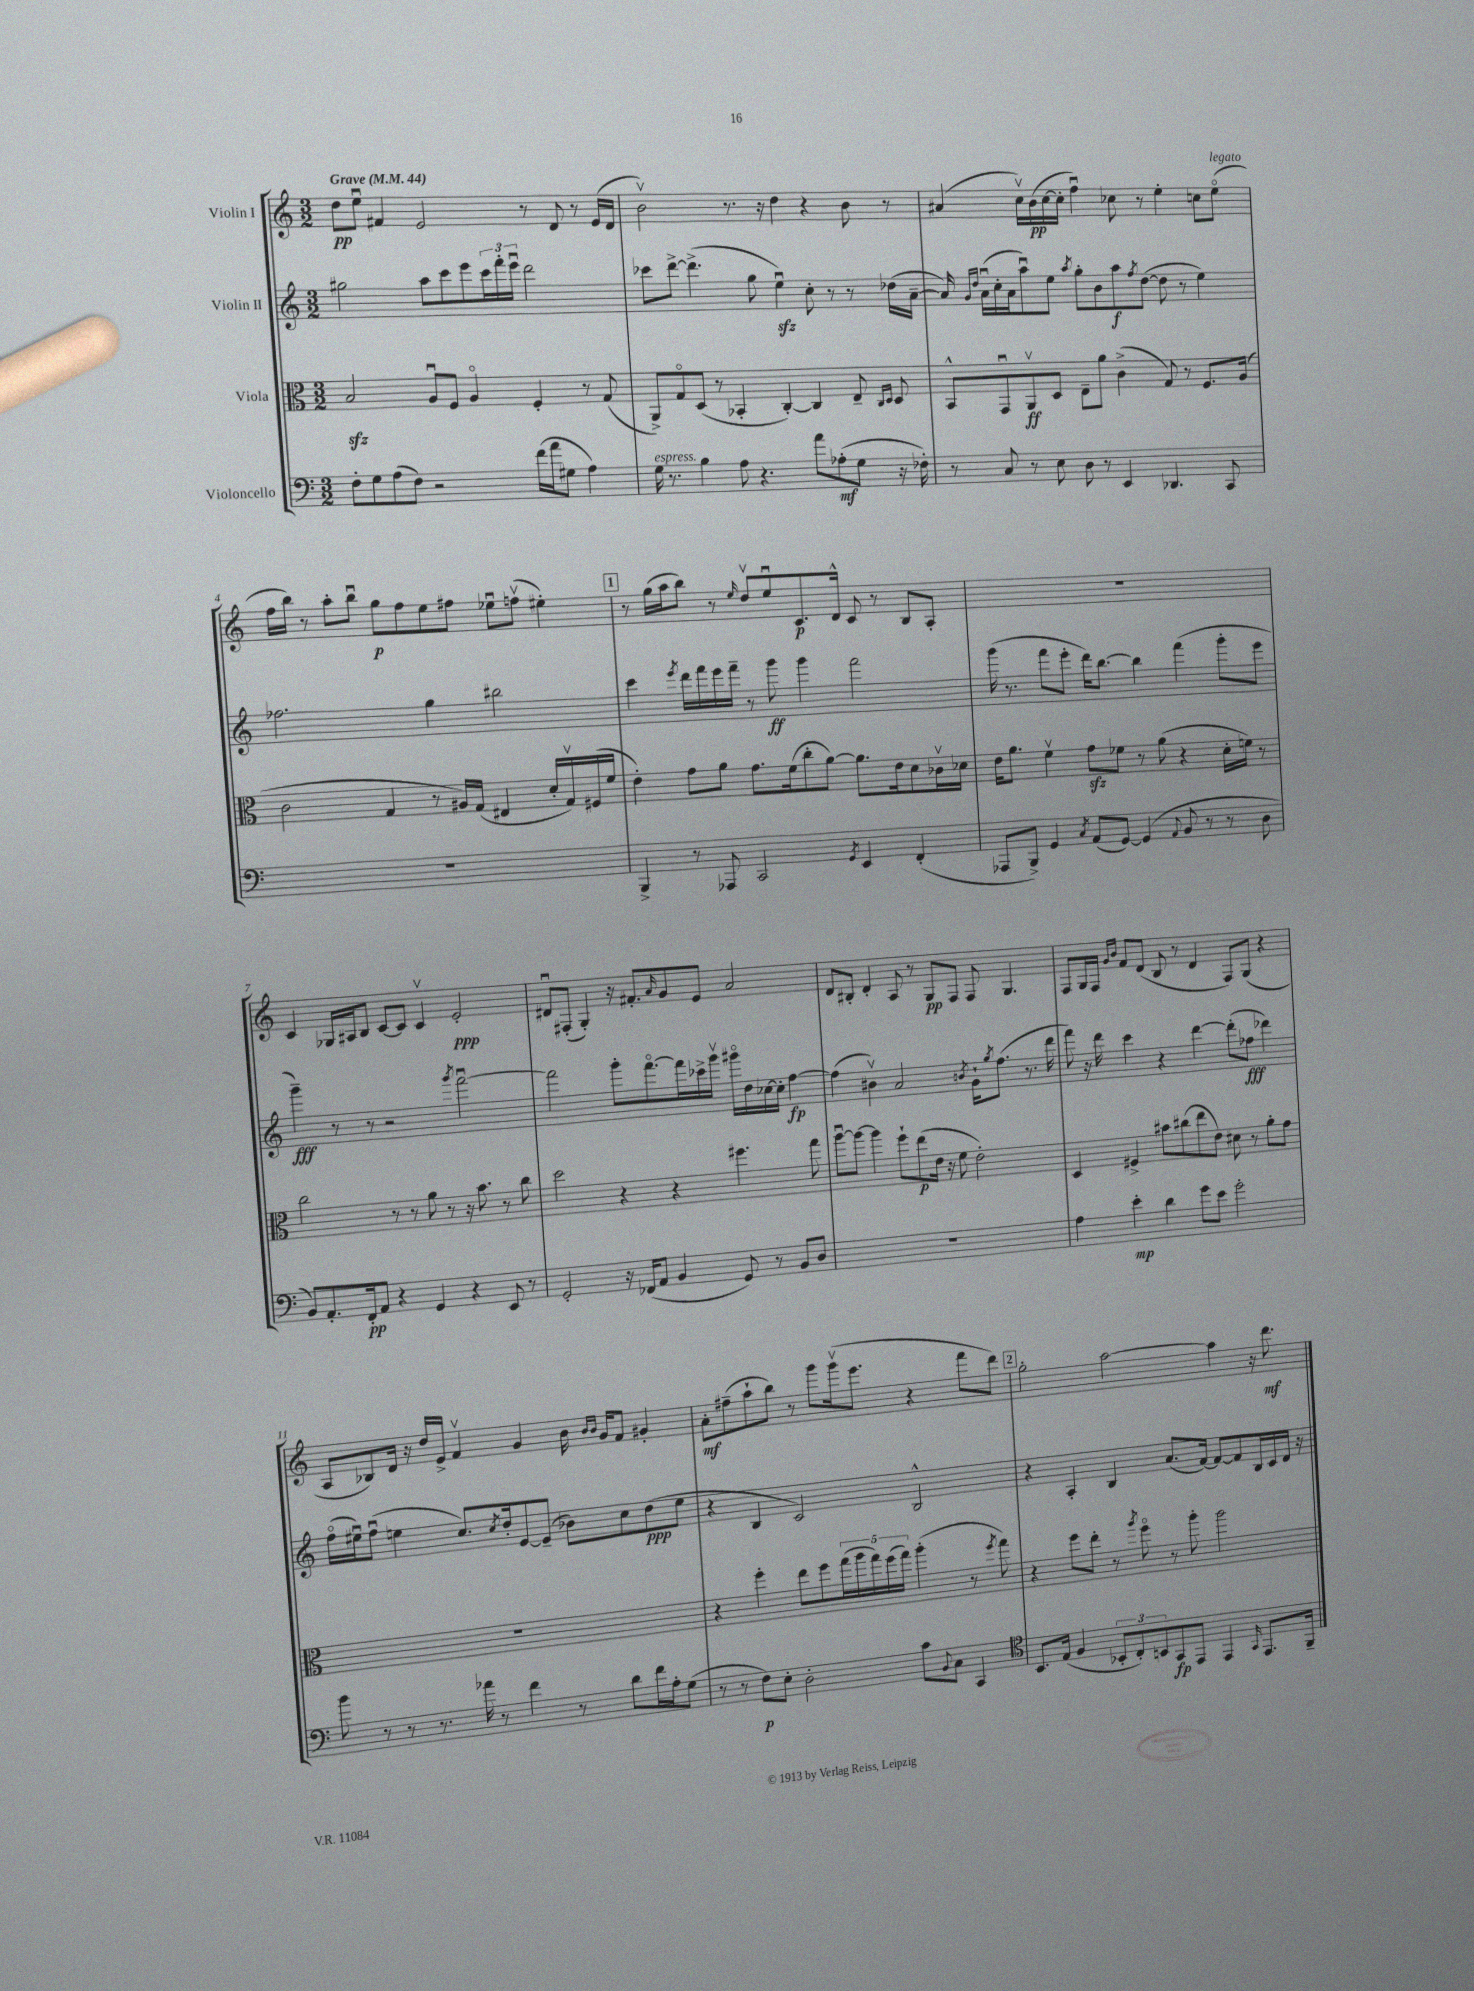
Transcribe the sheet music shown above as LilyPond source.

<<
\new StaffGroup <<
\new Staff = "s0" \with { instrumentName = "Violin I" } {
    \clef treble \key c \major \numericTimeSignature \time 3/2 \tempo "Grave" 4 = 44
    d''8\pp e''8\downbow fis'4 e'2 r8 d'8 r8 e'16( d'16 |
    b'2\upbow) r8. r16 d''4 r4 b'8 r8 |
    ais'4( c''16\upbow) b'16\pp( c''16~ c''16-. f''4\downbow) ces''8 r8 e''4-. c''8 e''8\flageolet^\markup { \italic "legato" }( |
    f''16 b''16) r8 a''8-. b''8\downbow g''8\p f''8 e''8 fis''8 ees''8\downbow f''8\upbow( eis''4-.) |
    \mark \markup { \box "1" } r8 g''16( a''16 b''8) r8 \grace { e''16 } d''8\upbow e''8\downbow c'8.\p d'16-^ c'8 r8 b8 a8-. |
    R1. |
    c'4 ges16 ais16 b8 c'8~ c'8 c'4\upbow e'2-.\ppp |
    dis'8\downbow fis8-.( g4-.) r16 fis'8.-. \grace { a'16 } g'8 e'8 a'2 |
    d'8 bis8-. d'4-. a8 r8 g8\pp f8 f8 g4. |
    f8 g16 f16 \grace { g'16 b'16 } f'8 d'8( b8 r8 d'4 f8) g8( r4 |
    a8 bes8) d'16 r16 d''16 e'16-> f'4\upbow g'4 b'16 \grace { b'16 b'16 } g'16 f'8 gis'4-. |
    a'8-.\mf fis''8--( a''8-! b''8) r8 g'''8 g'''16\upbow( e'''8. r4 f'''8 d'''8) |
    \mark \markup { \box "2" } g''2-. a''2~ a''4 r16 d'''8.\mf \bar "|." |
}
\new Staff = "s1" \with { instrumentName = "Violin II" } {
    \clef treble \key c \major \numericTimeSignature \time 3/2
    gis''2 a''8 c'''8 e'''8 \tuplet 3/2 { c'''16 f'''16-. e'''16\downbow } d'''2 |
    ces'''8 d'''8~-> d'''4.->( g''8 e''4\downbow\sfz) c''8-. r8 r8 des''16( a'16~-- |
    a'16) \grace { g'16 d''16 } a'16\downbow( c''16-. a'16 a''8\downbow) e''8 \acciaccatura { a''8 } g''8-. b'8 a''8\f \acciaccatura { f''8 } d''8~( d''8 r8 e''4) |
    fes''2. g''4 bis''2 |
    \mark \markup { \box "1" } c'''4 \acciaccatura { e'''8 } d'''16 f'''16 e'''16 f'''16-- r8 g'''8\ff g'''4 f'''2 |
    g'''16( r8. f'''8 e'''8-. d'''16) b''8.~ b''4 f'''4( g'''8-. e'''8 |
    g'''4--\fff) r8 r8 r2 \acciaccatura { g'''8 } f'''2~\downbow |
    f'''2 g'''8-. f'''8.~\flageolet f'''16 ces'''16-> g'''16\upbow gis'''16\flageolet d''16 ces''16~ ces''16-. f''4~\fp |
    f''4( bis'4\upbow) a'2 \acciaccatura { b'8 } g'16-! \acciaccatura { g''8 } f''8.( r8. d'''16 |
    f'''8) r16 d'''16 c'''4 r4 d'''4~ d'''8-.( fes''8\fff des'''4) |
    f''16\flageolet( eis''16\downbow) f''8\downbow( e''4 c''8.) \acciaccatura { c''8 } d''16-. e'8~ e'8--( bes'8) c''8 d''8\ppp( e''8 |
    r4 b4 c'2) b2-^ |
    \mark \markup { \box "2" } r4 a4-. b4 a'8.( f'16~) f'8~ f'8 b16 c'16 d'16 r16 \bar "|." |
}
\new Staff = "s2" \with { instrumentName = "Viola" } {
    \clef alto \key c \major \numericTimeSignature \time 3/2
    b2\sfz a8\downbow f8 a4\flageolet f4-. r8 g8( |
    a,8->) g8\flageolet d8( r8 bes,4-. c4~-.) c4 e8-- \grace { c16 d16 } d8 |
    b,8-^ g,8\downbow a,8\upbow\ff d8 e8-- a'8 c'4->( g8) r8 f8. a16( |
    c'2 g4 r8 ais16) g16( eis4 d'16-. g16\upbow) fis16( f'16 |
    \mark \markup { \box "1" } e'4-.) g'8 a'8 g'8. f'16( c''8-. a'8~) a'8. e'16 d'8 ces'16\upbow des'16 |
    e'16 a'8. f'4\upbow g'8\sfz fes'8 r8 a'8( r4 d'16-. f'16) r8 |
    c''2 r8 r8 a'8 r8 r16 b'8. r8 c''8 |
    d''2 r4 r4 fis''4. g''8 |
    a''8~\downbow a''8~ a''4 f''8-! e''8\p( e'16 r16 f'8 e'2-.) |
    d4 fis4-> bis'8 cis''8( e''8 e'8) dis'8 r8 a'8-. g'8 |
    R1. |
    r4 f''4-. e''8 f''8 \tuplet 5/4 { g''16( a''16 g''16) f''16( g''16) } a''4-.( r8 \acciaccatura { f''8 } g''8) |
    \mark \markup { \box "2" } r4 f''8 e''8-. r8 \acciaccatura { a''8 } f''8\flageolet r8 a''8-. a''2 \bar "|." |
}
\new Staff = "s3" \with { instrumentName = "Violoncello" } {
    \clef bass \key c \major \numericTimeSignature \time 3/2
    f8-. g8 a8( f8) r2 f'16( a'16 gis8 a4) |
    g16^\markup { \italic "espress." } r8. b4 a8 r4. a'8 aes8-.\mf( g8 r16 fes16-.) |
    r8 c8 r8 e8 d8 r8 e,4 des,4. c,8 |
    R1. |
    \mark \markup { \box "1" } b,,4-> r8 aes,,8 c,2 \acciaccatura { g,8 } e,4 f,4-.( |
    aes,,8 b,,8->) g,4 \acciaccatura { c8 } a,8( g,8~) g,4( \appoggiatura { a,8 } b,8 r8 r8 d8 |
    b,8) a,8.-. f,16-.\pp a,8 r4 g,4 r4 e,8 r8 |
    g,2-. r16 fes,16( a,8 b,4 g,8) r8 b,8 d8 |
    R1. |
    a4 e'4-.\mp d'4 g'8 e'8 g'2-. |
    b'8 r8 r8 r8. aes'16 r8 f'4 r8 d'8 f'16 a16-. g8( |
    r8 r8 f8\p) e8-. d2-. c'8 \appoggiatura { b,8 } c8 c,4 |
    \mark \markup { \box "2" } \clef tenor b,8. e16( f4 \tuplet 3/2 { bes,8-. c8-.) b,8 } g,8\fp e,8 e,4 \grace { g,16 } e,8. f,16-- \bar "|." |
}
>>
>>
